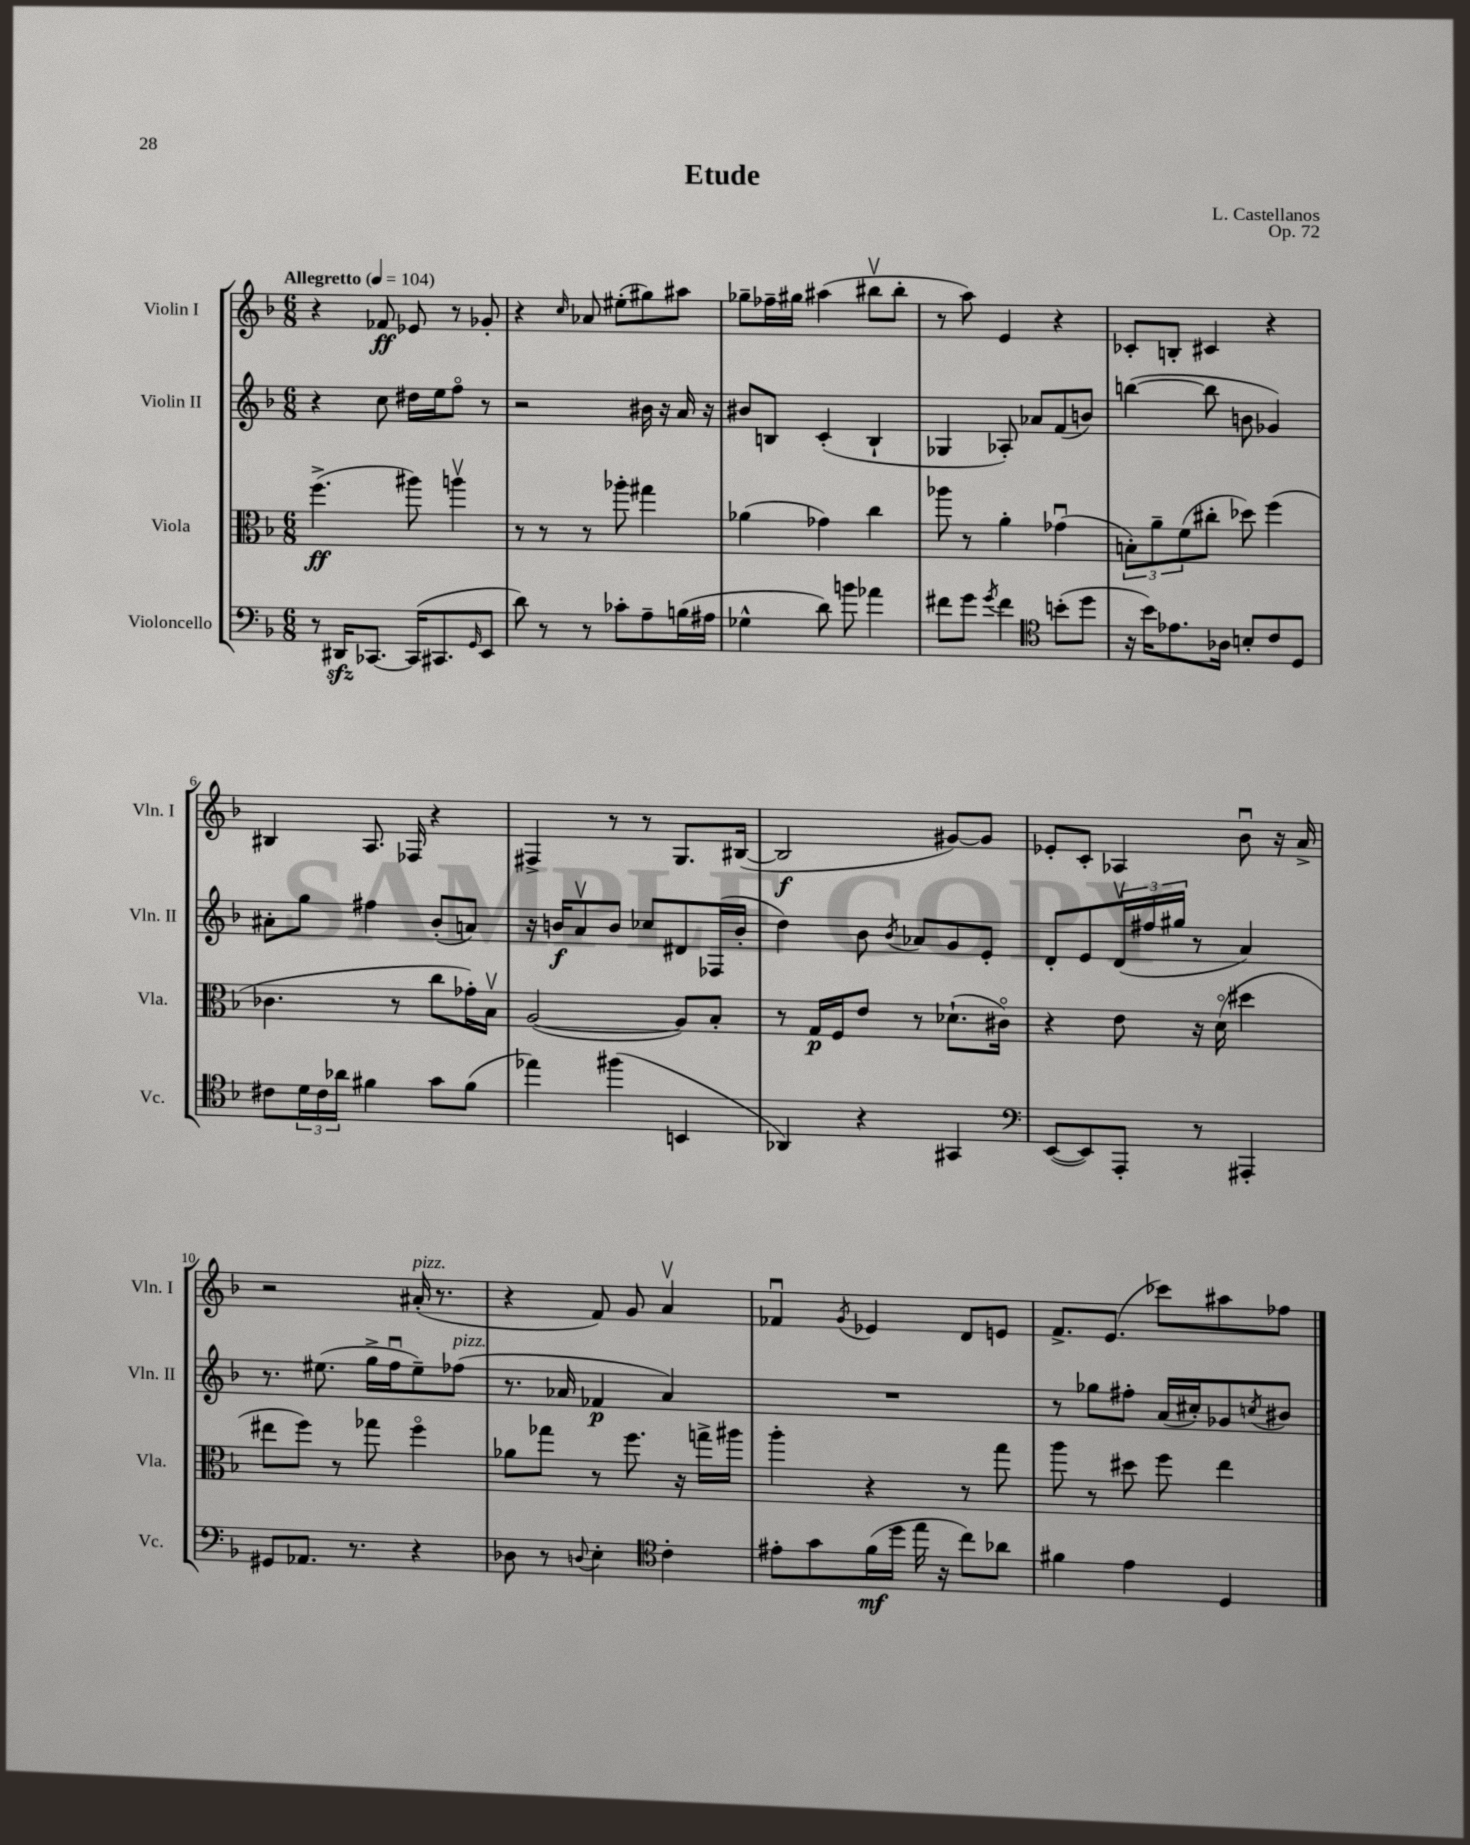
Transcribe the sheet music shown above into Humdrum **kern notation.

**kern	**kern	**kern	**kern
*staff4	*staff3	*staff2	*staff1
*clefF4	*clefC3	*clefG2	*clefG2
*k[b-]	*k[b-]	*k[b-]	*k[b-]
*M6/8	*M6/8	*M6/8	*M6/8
*MM104	*MM104	*MM104	*MM104
8r	(4.ff^	4r	4r
16DD#	.	.	.
[8.CC-	.	.	.
.	.	8cc	8f-
(16CC-]	8aa#)	16dd#	8e-
8.CC#	.	16ee	.
.	4aav	8ffo	8r
16qqGG	.	.	.
8EE	.	8r	8g-'
=	=	=	=
8d)	8r	2r	4r
8r	8r	.	.
.	.	.	16qqcc
8r	8r	.	8a-
8c-'	8aa-'	.	(8ee#'
8A~	4gg#	16b#	8gg#)
.	.	16r	.
(16B	.	16a	8aa#
16A#	.	16r	.
=	=	=	=
4G-^^	(4a-	8b#	8gg-~
.	.	8B	16ff-~
.	.	.	16gg#
8d)	4g-)	(4c'	(4aa#
8b	.	.	.
4a-	4cc	4B`	8bb#v
.	.	.	8bb#'
=	=	=	=
8f#	8aa-	4G-	8r
8g	8r	.	8aa)
8qg	.	.	.
4f#	4a'	8A-')	4e
.	.	8a-	.
*clefC4	*	*	*
(8b'	(4g-u	(8f	4r
8dd	.	8b)	.
=	=	=	=
16r	12B')	([4bb	8c-'
16b-)	.	.	.
.	12a~	.	.
8.e-	.	.	8B'
.	(12f	.	.
.	8cc#'	8bb]	4c#
16A-	.	.	.
8B'	8dd-)	8b	.
8c	(4ff	4g-)	4r
8D	.	.	.
=	=	=	=
8c#	4.c-	8a#'	4B#
24d	.	8gg	.
24c#	.	.	.
24a-	.	.	.
4f#	.	4ff#	8.A
.	8r	.	.
.	.	.	16F-
8g	8cc	(8b-'	4r
(8f#	16g-')	8a)	.
.	16B-v	.	.
=	=	=	=
4ee-)	([2A	16r	4F#^
.	.	16b	.
.	.	8av	.
(4ff#	.	8b	8r
.	.	8cc-	8r
4BB	8A])	8d#	8.G
.	8B-'	(16F-	.
.	.	16b'	([16B#
=	=	=	=
4AA-)	8r	4dd)	2B#]
.	16G	.	.
.	16F	.	.
4r	8e	8b-	.
.	.	8qb-	.
.	8r	8a-	.
4GG#	(8.d-`	8g	[8g#)
.	.	8e'	8g#]
.	16c#o)	.	.
=	=	=	=
*clefF4	*	*	*
([8EE	4r	8d'	8e-'
8EE])	.	8e	8c'
8AAA'	8e	(24dv	4A-
.	.	24ff#	.
.	.	24gg#	.
8r	16r	8r	.
.	(16do	.	.
4AAA#'	4dd#	4a)	8b-u
.	.	.	16r
.	.	.	16a^
=	=	=	=
8GG#	8ee#	8.r	2r
8.AA-	8ff)	.	.
.	.	(8.ee#	.
.	8r	.	.
8.r	.	.	.
.	8gg-	16gg^	.
.	.	16ffu	.
4r	4ffo	8ee#~)	(16a#'
.	.	.	8.r
.	.	(8ff-	.
=	=	=	=
8D-	8a-	8.r	4r
8r	8gg-	.	.
.	.	16a-	.
8qqD	.	.	.
4E'	8r	4f-	8f)
.	8.ff	.	8g
*clefC4	*	*	*
4c'	.	4a-)	4av
.	16r	.	.
.	16gg^	.	.
.	16aa#	.	.
=	=	=	=
8e#'	4aa'	2.r	4f-u
8g	.	.	.
.	.	.	8qg
(16f	4r	.	4e-
16dd	.	.	.
16ee	.	.	.
16r	.	.	.
8cc)	8r	.	8d
8a-	8gg	.	8e
=	=	=	=
4f#	8aa	8r	8.f^
.	8r	8gg-	.
.	.	.	(8.e
4e	8dd#	8ff#'	.
.	8ff	(16a	8ccc-)
.	.	16cc#')	.
4D	4ee	8g-	8aa#
.	.	8qcc	.
.	.	8b#	8ff-
==	==	==	==
*-	*-	*-	*-
